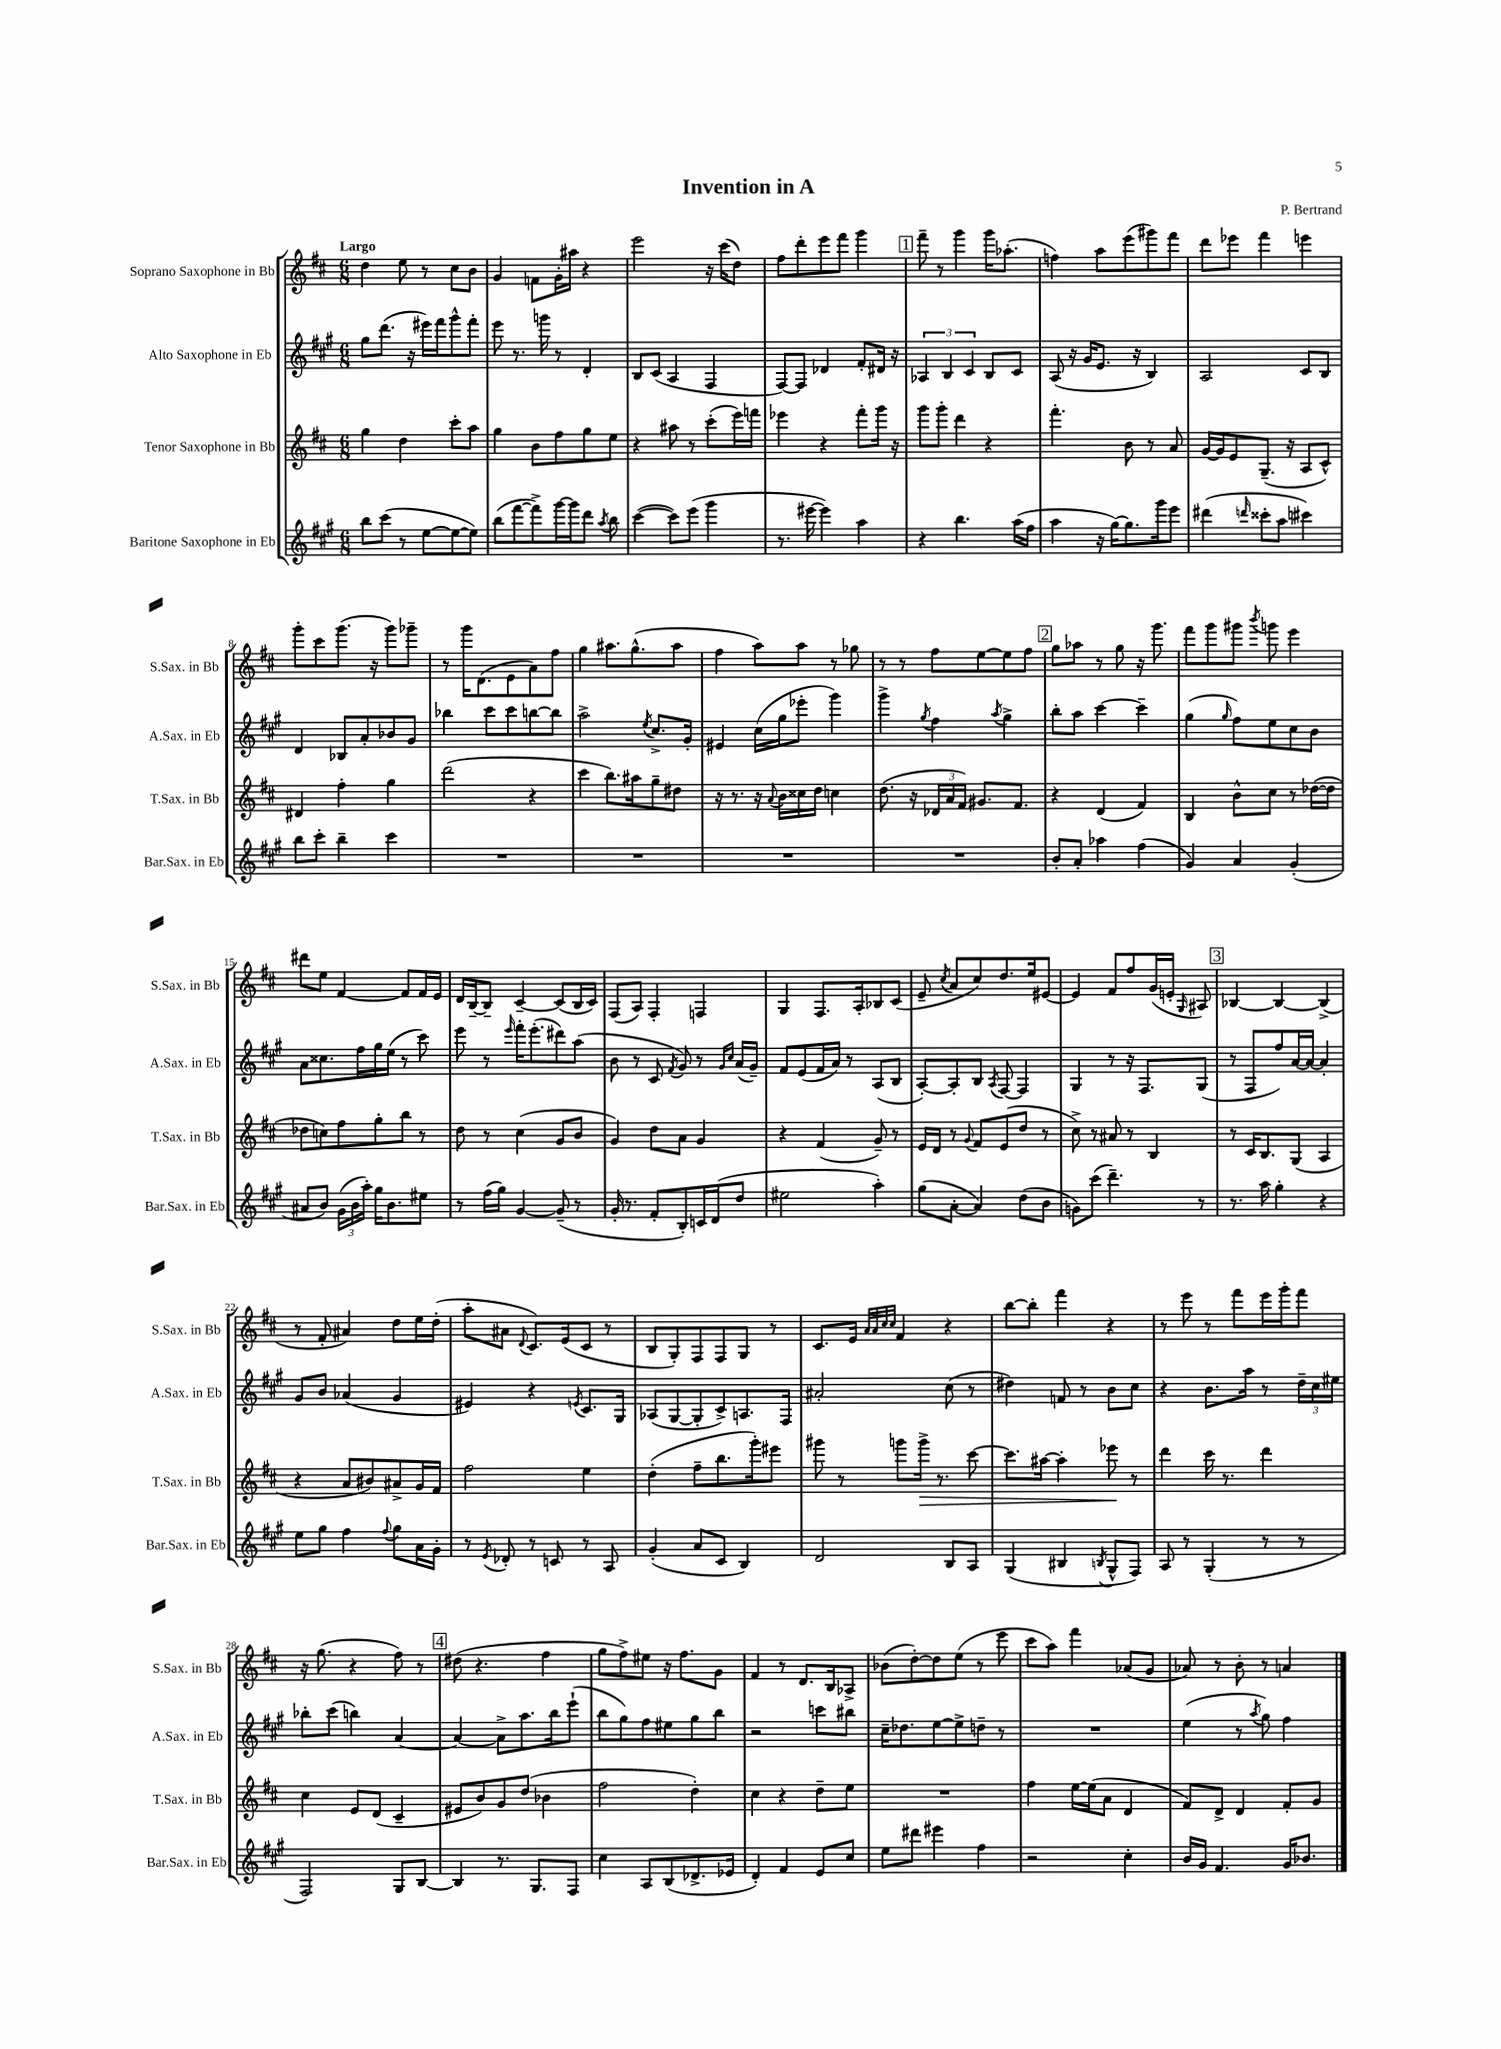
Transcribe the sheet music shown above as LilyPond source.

\header { title = "Invention in A" composer = "P. Bertrand" }
<<
\new StaffGroup <<
\new Staff = "s0" \with { instrumentName = "Soprano Saxophone in Bb" shortInstrumentName = "S.Sax. in Bb" } {
    \clef treble \key d \major \numericTimeSignature \time 6/8 \tempo "Largo"
    \autoBeamOff d''4 e''8 r8 cis''8[ b'8] |
    g'4 f'8[ g'16-. ais''16] r4 |
    e'''2 r16 cis'''16[( d''8]) |
    fis''8[ d'''8-. e'''8 fis'''8] g'''4 |
    \mark \markup { \box "1" } fis'''8-- r8 g'''4 g'''16[ aes''8.]-.( |
    f''4) a''8[ e'''8( gis'''8) fis'''8] |
    d'''8[ ees'''8] fis'''4 e'''4 |
    g'''8[-. cis'''8 g'''8.]( r16 g'''8[) ges'''8]-- |
    r8 g'''16[ d'8.( e'8 a'8) fis''8] |
    g''4 ais''8.[ g''8.-^( ais''8] |
    fis''4 a''8[) a''8] r8 ges''8 |
    r8 r8 fis''8[ e''8~ e''8 fis''8] |
    \mark \markup { \box "2" } g''8[ aes''8] r8 g''8 r16 g'''8. |
    fis'''8[ g'''8 gis'''8] \acciaccatura { b'''8 } g'''8 e'''4 |
    dis'''8[ e''8] fis'4~ fis'8[ fis'16 e'16] |
    d'16[ b16~-- b8]-- cis'4~-- cis'8[( b16 cis'16]) |
    fis8[( a8]) fis4-. f4 |
    g4 fis8.[ a16-. bes8 cis'8]( |
    e'8-- \acciaccatura { cis''8 } a'8[ cis''8) d''8. e''16 eis'8]~ |
    eis'4 fis'8[ fis''8 g'16( e'16]-. \grace { g16 } ais8) |
    \mark \markup { \box "3" } bes4~ bes4~ bes4->( |
    r8 fis'8-. ais'4) d''8[ e''16 d''16]-.( |
    a''8[-. ais'8] \appoggiatura { d'8 } cis'8.[) e'16( cis'8] r8 |
    b8[ g8-.) fis8 fis8 g8] r8 |
    cis'8.[ e'16] \grace { a'32[ a'32 cis''32 cis''32] } fis'4 r4 |
    b''8[~ b''8]-. fis'''4 r4 |
    r8 e'''8 r8 fis'''8[ e'''16 g'''16-. fis'''8] |
    r16 g''8.( r4 fis''8) r8 |
    \mark \markup { \box "4" } dis''8( r4. fis''4 |
    g''8[ fis''8->) eis''8] r16 fis''8.[ g'8] |
    fis'4 r8 d'8.[ b16 aes8]-> |
    bes'8[( d''8~-.) d''8 e''8]( r8 e'''8 |
    cis'''8[ a''8]) fis'''4 aes'8[( g'8] |
    aes'8) r8 b'8-. r8 a'4 \bar "|." |
}
\new Staff = "s1" \with { instrumentName = "Alto Saxophone in Eb" shortInstrumentName = "A.Sax. in Eb" } {
    \clef treble \key a \major \numericTimeSignature \time 6/8
    \autoBeamOff gis''8[ d'''8.]( r16 eis'''16[) fis'''16 gis'''8-^ fis'''8]-. |
    e'''8 r8. g'''16 r8 d'4-. |
    b8[ cis'8]( a4 fis4 |
    fis8[~) fis8] des'4 fis'8[-. dis'16] r16 |
    \mark \markup { \box "1" } \tuplet 3/2 { aes4 b4 cis'4 } b8[ cis'8] |
    a8( r16 gis'16[ e'8.] r16 b4) |
    a2 cis'8[ b8] |
    d'4 bes8[ a'8-. bes'8 gis'8] |
    bes''4 cis'''8[ cis'''8 b''8~ b''8] |
    a''2-> \acciaccatura { e''8 } cis''8.[-> gis'16]-. |
    eis'4 cis''16[( gis''16 ees'''8]-. gis'''4) |
    gis'''4-> \acciaccatura { gis''8 } fis''4 \acciaccatura { a''8 } gis''4-> |
    \mark \markup { \box "2" } b''8[-. a''8] cis'''4~ cis'''4-- |
    gis''4( \grace { gis''16 } fis''8[) e''8 cis''8 b'8] |
    a'8[ cisis''8. fis''16 gis''16 e''16]( r8 cis'''8) |
    e'''8 r8 \grace { e'''16 } fis'''16[-. e'''8.-.( dis'''8) a''8]( |
    b'8 r8 cis'8 \acciaccatura { fis'8 } gis'8) r8 \grace { gis'16[ cis''16] } a'16[( gis'16]--) |
    fis'8[ e'8( fis'16 a'16]) r8 a8[( b8] |
    a8[~-.) a8-. b8] \acciaccatura { a8 } fis8~ fis4 |
    gis4 r8 r16 fis8.[ gis8]( |
    \mark \markup { \box "3" } r8 fis8[ fis''8) a'16~ a'16]~ a'4-. |
    gis'8[ b'8] aes'4( gis'4 |
    eis'4) r4 \acciaccatura { e'8 } cis'8.[ gis16] |
    aes8[( gis8~ gis8-. cis'8->) a8. fis16] |
    ais'2-. cis''8( r8 |
    dis''4) f'8 r8 b'8[ cis''8] |
    r4 b'8.[ a''16] r8 \tuplet 3/2 { d''16[-- cis''16 eis''16] } |
    bes''8[-. cis'''8]( b''4) a'4~ |
    \mark \markup { \box "4" } a'4~ a'8[-> a''8. b''16 e'''8]-!( |
    b''8[ gis''8) fis''8 eis''8 gis''8 b''8] |
    r2 c'''8[ bis''8] |
    cis''16[-- des''8. e''8~ e''8-> d''8]-- r8 |
    R2. |
    e''4( r8 \acciaccatura { a''8 } gis''8) fis''4 \bar "|." |
}
\new Staff = "s2" \with { instrumentName = "Tenor Saxophone in Bb" shortInstrumentName = "T.Sax. in Bb" } {
    \clef treble \key d \major \numericTimeSignature \time 6/8
    \autoBeamOff g''4 d''4 cis'''8[-. a''8] |
    g''4 b'8[ fis''8 g''8 e''8] |
    r4 ais''8 r8 cis'''8[-.( e'''16) f'''16] |
    ees'''4 r4 fis'''8[-. g'''16] r16 |
    \mark \markup { \box "1" } g'''8[ g'''8]-. d'''4 r4 |
    fis'''4.-. b'8 r8 a'8 |
    g'16[~ g'16 e'8 g8.]--( r16 a8[ cis'8]-^) |
    dis'4 fis''4-. g''4 |
    d'''2( r4 |
    cis'''4 b''8.[) ais''16 g''8-- dis''8] |
    r16 r8. r16 \appoggiatura { a'8 } b'16[ cisis''16 d''16] c''4 |
    d''8.( r16 \tuplet 3/2 { des'16[ a'16 fis'16]) } gis'8.[ fis'8.] |
    \mark \markup { \box "2" } r4 d'4( fis'4) |
    b4 b'8[-^ cis''8] r8 des''16[~( des''16] |
    des''8[ c''8) fis''8 g''8-. b''8] r8 |
    d''8 r8 cis''4( g'8[ b'8] |
    g'4) d''8[ a'8] g'4 |
    r4 fis'4( g'8--) r8 |
    e'16[ d'16] r8 \appoggiatura { g'8 } fis'8[ e'8( d''8] r8 |
    cis''8->) r8 ais'8 r8 b4 |
    \mark \markup { \box "3" } r8 cis'16[ b8. g8]( a4 |
    r4 a'8[ bis'8) ais'8-> g'16 fis'16] |
    fis''2 e''4 |
    d''4-.( fis''8[-- b''8. g'''16-.) eis'''8] |
    gis'''8 r8 g'''8[ g'''16]->\> r8. cis'''8~ |
    cis'''8.[ ais''16]~ ais''4-. ees'''8\! r8 |
    d'''4 cis'''16 r8. d'''4 |
    cis''4 e'8[ d'8]( cis'4-- |
    \mark \markup { \box "4" } eis'8[ b'8) g'8 d''8]( bes'4 |
    fis''2 d''4-.) |
    cis''4 r4 d''8[-- e''8] |
    R2. |
    fis''4 e''16[~ e''16( a'8] d'4 |
    fis'8[) d'8]-> d'4 fis'8[-. g'8] \bar "|." |
}
\new Staff = "s3" \with { instrumentName = "Baritone Saxophone in Eb" shortInstrumentName = "Bar.Sax. in Eb" } {
    \clef treble \key a \major \numericTimeSignature \time 6/8
    \autoBeamOff b''8[ cis'''8]( r8 e''8[~ e''8~ e''8]) |
    b''8[( fis'''8~ fis'''8->) gis'''16~ gis'''16 d'''8] \acciaccatura { a''8 } b''8 |
    cis'''4~( cis'''8[) e'''8]( gis'''4 |
    r8. eis'''16~ eis'''4) a''4 |
    \mark \markup { \box "1" } r4 b''4. a''16[( fis''16] |
    a''4 r16 gis''16[~) gis''8. gis'''16 e'''8] |
    dis'''4( \grace { d'''16 } cisis'''8[-. a''8] cis'''4) |
    b''8[ cis'''8]-. b''4-- cis'''4 |
    R2. |
    R2. |
    R2. |
    R2. |
    \mark \markup { \box "2" } b'8[-. a'8]-. aes''4 fis''4( |
    gis'4) a'4 gis'4-.( |
    ais'8[ b'8]) \tuplet 3/2 { gis'16[( b'16 a''16]-.) } gis''16[ b'8. eis''8] |
    r8 fis''16[( gis''16]) gis'4~ gis'8--( r8 |
    gis'16-. r8. fis'8[-. b8-.) c'16 d'16( d''8] |
    eis''2 a''4-.) |
    gis''8[( a'8]~-. a'4) d''8[( b'8] |
    g'8[) cis'''8]( d'''4.--) r8 |
    \mark \markup { \box "3" } r8. a''16 gis''4-. r4 |
    e''8[ gis''8] fis''4 \appoggiatura { fis''8 } gis''8[ a'16 gis'16]-. |
    r8 \acciaccatura { e'8 } des'8-. r8 c'8 r8 a8 |
    gis'4-.( a'8[ cis'8] b4) |
    d'2 b8[ a8] |
    gis4( bis4 \acciaccatura { b8 } gis8[-^ fis8]) |
    a8 r8 gis4-.( r8 r8 |
    fis2) gis8[ b8]~ |
    \mark \markup { \box "4" } b4 r8. gis8.[ fis8] |
    cis''4 a8[ b8( des'8.-> ees'16] |
    d'4-.) fis'4 e'8[ cis''8] |
    e''8[ dis'''8] eis'''4 fis''4 |
    r2 cis''4-. |
    b'16[ gis'16] fis'4. gis'16[ bes'8.] \bar "|." |
}
>>
>>
